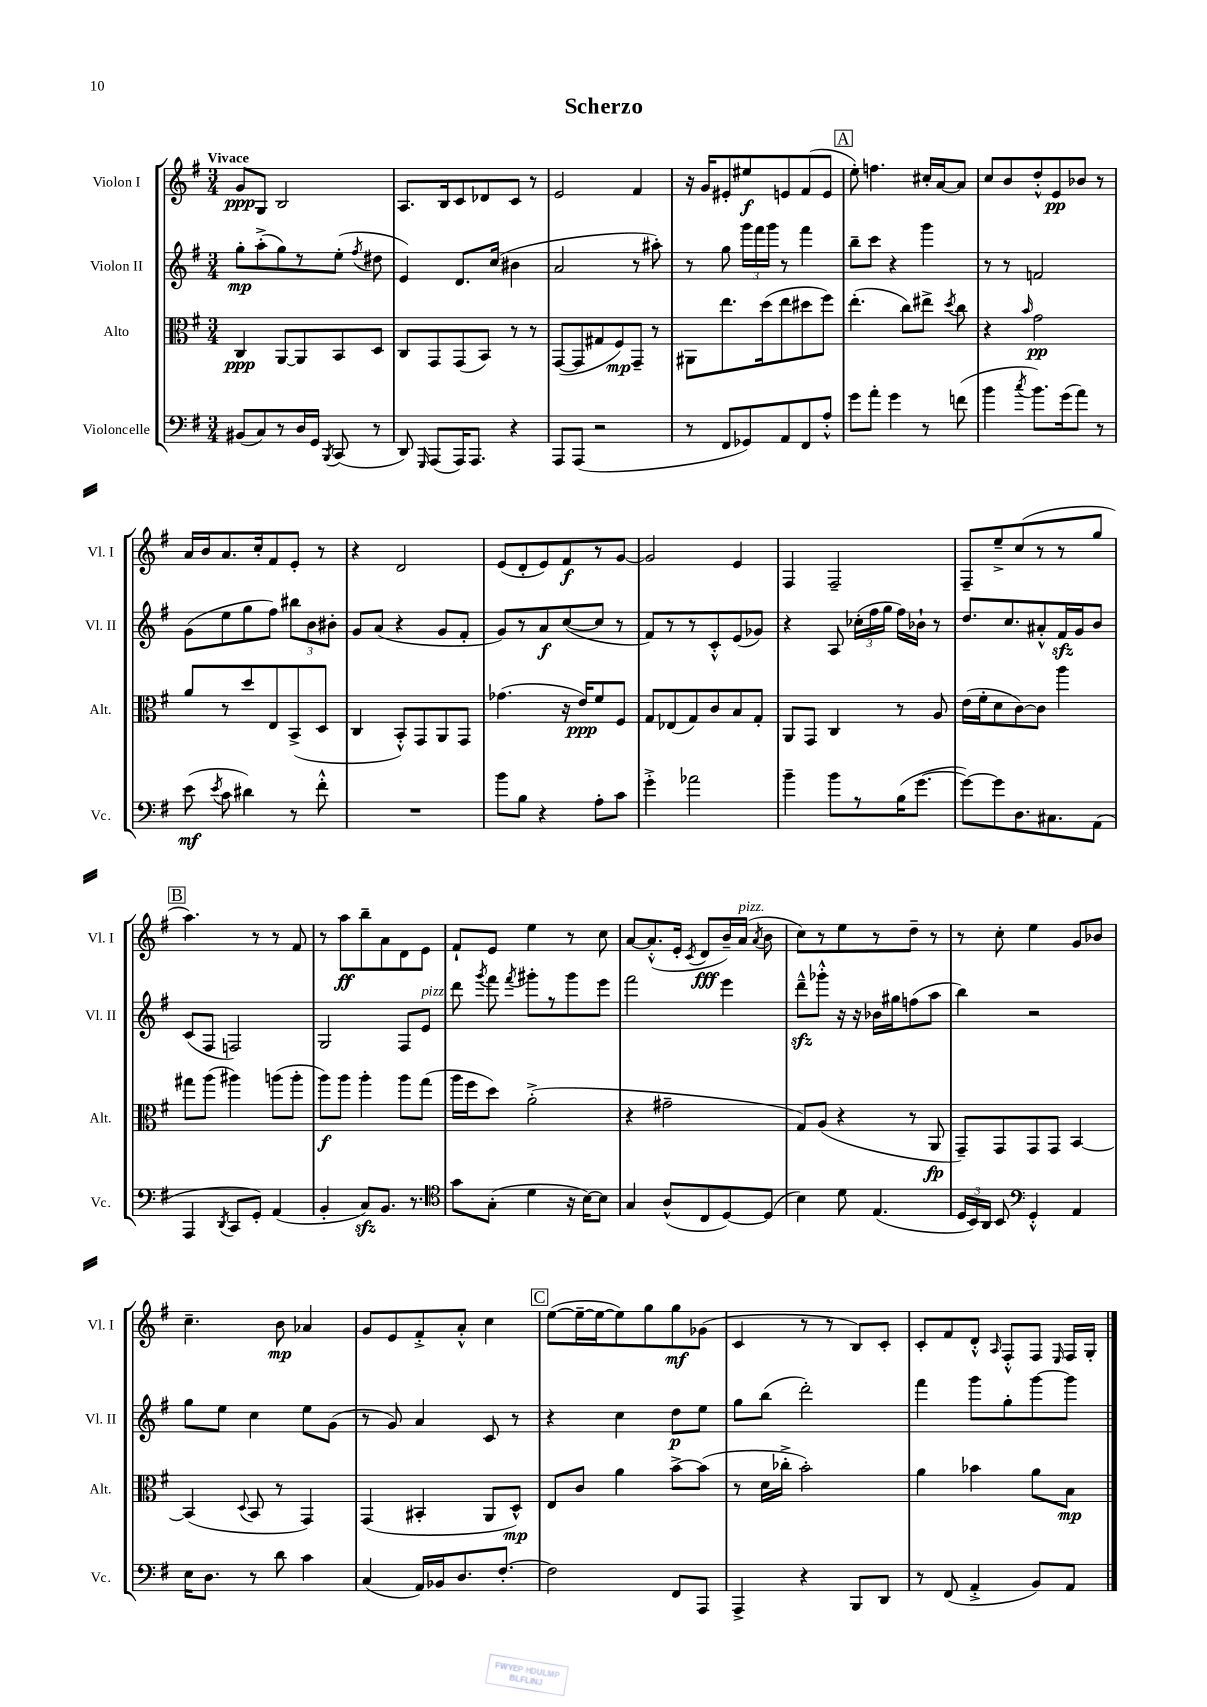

**kern	**kern	**kern	**kern
*staff4	*staff3	*staff2	*staff1
*clefF4	*clefC3	*clefG2	*clefG2
*k[f#]	*k[f#]	*k[f#]	*k[f#]
*M3/4	*M3/4	*M3/4	*M3/4
(8BB#/L	4C/	8gg'\L	8g/L
8C/)	.	(8aa'^\	8G/J
8r	[8AA/L	8gg\)	2B/
16D/L	8AA/]	8r	.
16GG/JJ	.	.	.
8qBBB/	.	.	.
(8CC/	8BB/	(8ee'\J	.
.	.	8qff#/	.
8r	8D/J	8dd#\	.
=	=	=	=
8DD/)	8C/L	4e/)	8.A/L
16qqGGG/	.	.	.
(8AAA/L	8GG/	.	.
.	.	.	16B/k
16AAA/K)	(8GG/	8.d/L	8c/
8.AAA/J	.	.	.
.	8BB/J)	.	8d-/
.	.	(16cc/Jk	.
4r	8r	4b#\	8c/J
.	8r	.	8r
=	=	=	=
8AAA/L	([8GG/L	2a/	2e/
(8AAA/J	8GG/]	.	.
2r	8G#/	.	.
.	8F#/)	.	.
.	8GG~/J	8r	4f#/
.	8r	8aa#'\)	.
=	=	=	=
8r	8AA#\L	8r	16r
.	.	.	16g/LK
8FF#/L	8.ee\	8gg\	8e#'/
8GG-/)	.	24ggg\LL	8ee#/
.	.	24fff#\	.
.	(16dd\k	.	.
.	.	24ggg\JJ	.
8AA/	8ee\	8r	8e/
8FF#/	8dd#\	4fff#\	(8f#/
8A'^^/J	8ff#\J)	.	8e/J
=	=	=	=
8g\L	(4.ee'\	8bb~\L	8ee'\)
8a'\J	.	8ccc\J	4.ff\
4g\	.	4r	.
.	8cc\L)	.	.
8r	8ee#^\J	4ggg\	16cc#'/LL
.	.	.	[16a/J
.	8qdd/	.	.
(8f\	8cc\	.	8a/]J
=	=	=	=
4b\	4r	8r	8cc/L
.	.	8r	8b/
8qcc/	16qqb/	.	.
8.b\L)	2g\	2f/	8dd'^^/
.	.	.	8e/
(16g\k	.	.	.
8a\J)	.	.	8b-/J
8r	.	.	8r
=	=	=	=
(8e\	8a/L	(8g\L	16a/LL
.	.	.	16b/J
8qe/	.	.	.
8c\	8r	8ee\	8.a/
4d#\)	8dd/	8gg\	.
.	.	.	16cc'/k
.	8E/	8ff#\J)	8f#/
8r	(8BB^/	12bb#\L	8e'/J
.	.	12b\	.
8f#'^^\	8D/J	.	8r
.	.	12b#'\J	.
=	=	=	=
2.r	4C/	8g/L	4r
.	.	(8a/J	.
.	8BB'^^/L)	4r	2d/
.	8GG/	.	.
.	8AA/	8g/L	.
.	8GG/J	8f#'/J	.
=	=	=	=
8b\L	(4.g-\	8g/L)	(8e/L
8B\J	.	8r	8d'/
4r	.	8a/	8e/)
.	16r	([8cc/	8f#/
.	16e/LK)	.	.
8A'\L	8f#/	8cc/]J	8r
8c\J	8F#/J	8r	[8g/J
=	=	=	=
4g'^\	8G/L	8f#/L)	2g/]
.	(8E-/	8r	.
2a-\	8G/)	8r	.
.	8c/	8c'^^/	.
.	8B/	(8e/	4e/
.	8G'/J	8g-/J)	.
=	=	=	=
4b~\	8AA/L	4r	4F#/
.	8GG/J	.	.
8b\L	4C/	8A/	2F#~/
8r	.	(24cc-'\LL	.
.	.	24ff#\	.
.	.	24gg\JJ	.
(16B\K	8r	16ff#\LL)	.
[8.g\J	.	16b-`\JJ	.
.	8A/	8r	.
=	=	=	=
8g\_L)	(16e\LL	8.dd/L	8F#~/L
.	16f#'\J	.	.
8g\]	8d\	.	8ee~^/
.	.	8.cc/	.
8.D\	[8c\)	.	(8cc/
.	8c\]J	8a#'^^/	8r
8.C#\	.	.	.
.	4aa\	16f#/L	8r
.	.	16g/J	.
(8AA\J	.	8b/J	8gg/J
=	=	=	=
4AAA/	8gg#\L	(8c/L	4.aa\)
.	(8aa\J	8F#/J	.
8qDD/	.	.	.
8CC/L	4aa#\)	2F/)	.
8GG'/J)	.	.	8r
(4AA/	(8aa\L	.	8r
.	8aa'\J	.	8f#/
=	=	=	=
4BB'/	8aa\L)	2G/	8r
.	8aa\J	.	8aa\L
8C/L)	4aa'\	.	8bb~\
8.BB/J	.	.	8a\
.	8aa\L	8F#/L	8d\
8.r	.	.	.
.	(8gg\J	8e/J	8e\J
=	=	=	=
*clefC4	*	*	*
8g\L	16aa\LL	8ddd\	8f#`/L
.	16ff#\J	.	.
.	.	8qggg/	.
(8G'\J	8dd\J)	8fff#\	8e/J
.	.	8qfff#/	.
4d\	(2a'^\	8ggg#'\L	4ee\
.	.	8r	.
16r	.	8ggg#\	8r
[16B\LK)	.	.	.
8B\]J	.	8eee\J	8cc\
=	=	=	=
4G/	4r	2fff#\	[8a/L
.	.	.	(8.a'^^/]
(8A^^/L	2g#~\	.	.
.	.	.	16e'/Jk
.	.	.	8qc/
8C/	.	.	8d/L
[8D/)	.	4eee\	16b~/L)
.	.	.	(16a/JJ
.	.	.	8qa/
(8D/]J	.	.	8b\
=	=	=	=
4B\)	8G/L)	8ddd~^^\L	8cc\L)
.	(8A/J	8ggg-'^^\J	8r
8d\	4r	16r	8ee\
.	.	16r	.
(4.E/	.	16b-\LL	8r
.	.	16gg#\J	.
.	8r	(8ff\	8dd~\J
.	8AA/	8aa\J	8r
=	=	=	=
24D/LL	8GG~/L)	4bb\)	8r
24BB/)	.	.	.
24AA/JJ	.	.	.
8BB/	8GG/	.	8cc'\
*clefF4	*	*	*
4GG'^^/	8GG/	2r	4ee\
.	8GG/J	.	.
4AA/	[4BB/	.	8g/L
.	.	.	8b-/J
=	=	=	=
16E\LK	(4BB/]	8gg\L	4.cc~\
8.D\J	.	.	.
.	.	8ee\J	.
.	8qqD/	.	.
8r	8BB/	4cc\	.
8d\	8r	.	8b\
4c\	4GG/)	8ee\L	4a-/
.	.	(8g\J	.
=	=	=	=
(4C/	(4GG/	8r	8g/L
.	.	8g/)	8e/
16AA/LL)	4BB#'/	4a/	8f#'^/
16BB-/J	.	.	.
8.D/	.	.	8a'^^/J
.	8AA/L	8c/	4cc\
[8.F#'/J	.	.	.
.	8D^^/J)	8r	.
=	=	=	=
2F#\]	8E/L	4r	([8ee\L
.	8c/J	.	16ee~\_L
.	.	.	16ee\_J
.	4a\	4cc\	8ee\])
.	.	.	8gg\
8FF#/L	[8b^\L	8dd\L	8gg\
8AAA/J	(8b\]J	8ee\J	(8g-\J
=	=	=	=
4AAA^/	8r	8gg\L	4c/
.	16d\LL	(8bb\J	.
.	16cc-'^\JJ	.	.
4r	2b'\)	2ddd'\)	8r
.	.	.	8r
8BBB/L	.	.	8B/L)
8DD/J	.	.	8c'/J
=	=	=	=
8r	4a\	4fff#\	8c'/L
(8FF#/	.	.	8f#/
4AA'^/	4b-\	8ggg\L	8d'^^/J
.	.	.	16qqA/
.	.	8gg'\	8F#'^^/L
8BB/L)	8a\L	[8ggg\	8F#/J
.	.	.	16qqE/
8AA/J	8B\J	8ggg\]J	16F#/LL
.	.	.	16G'/JJ
==	==	==	==
*-	*-	*-	*-
